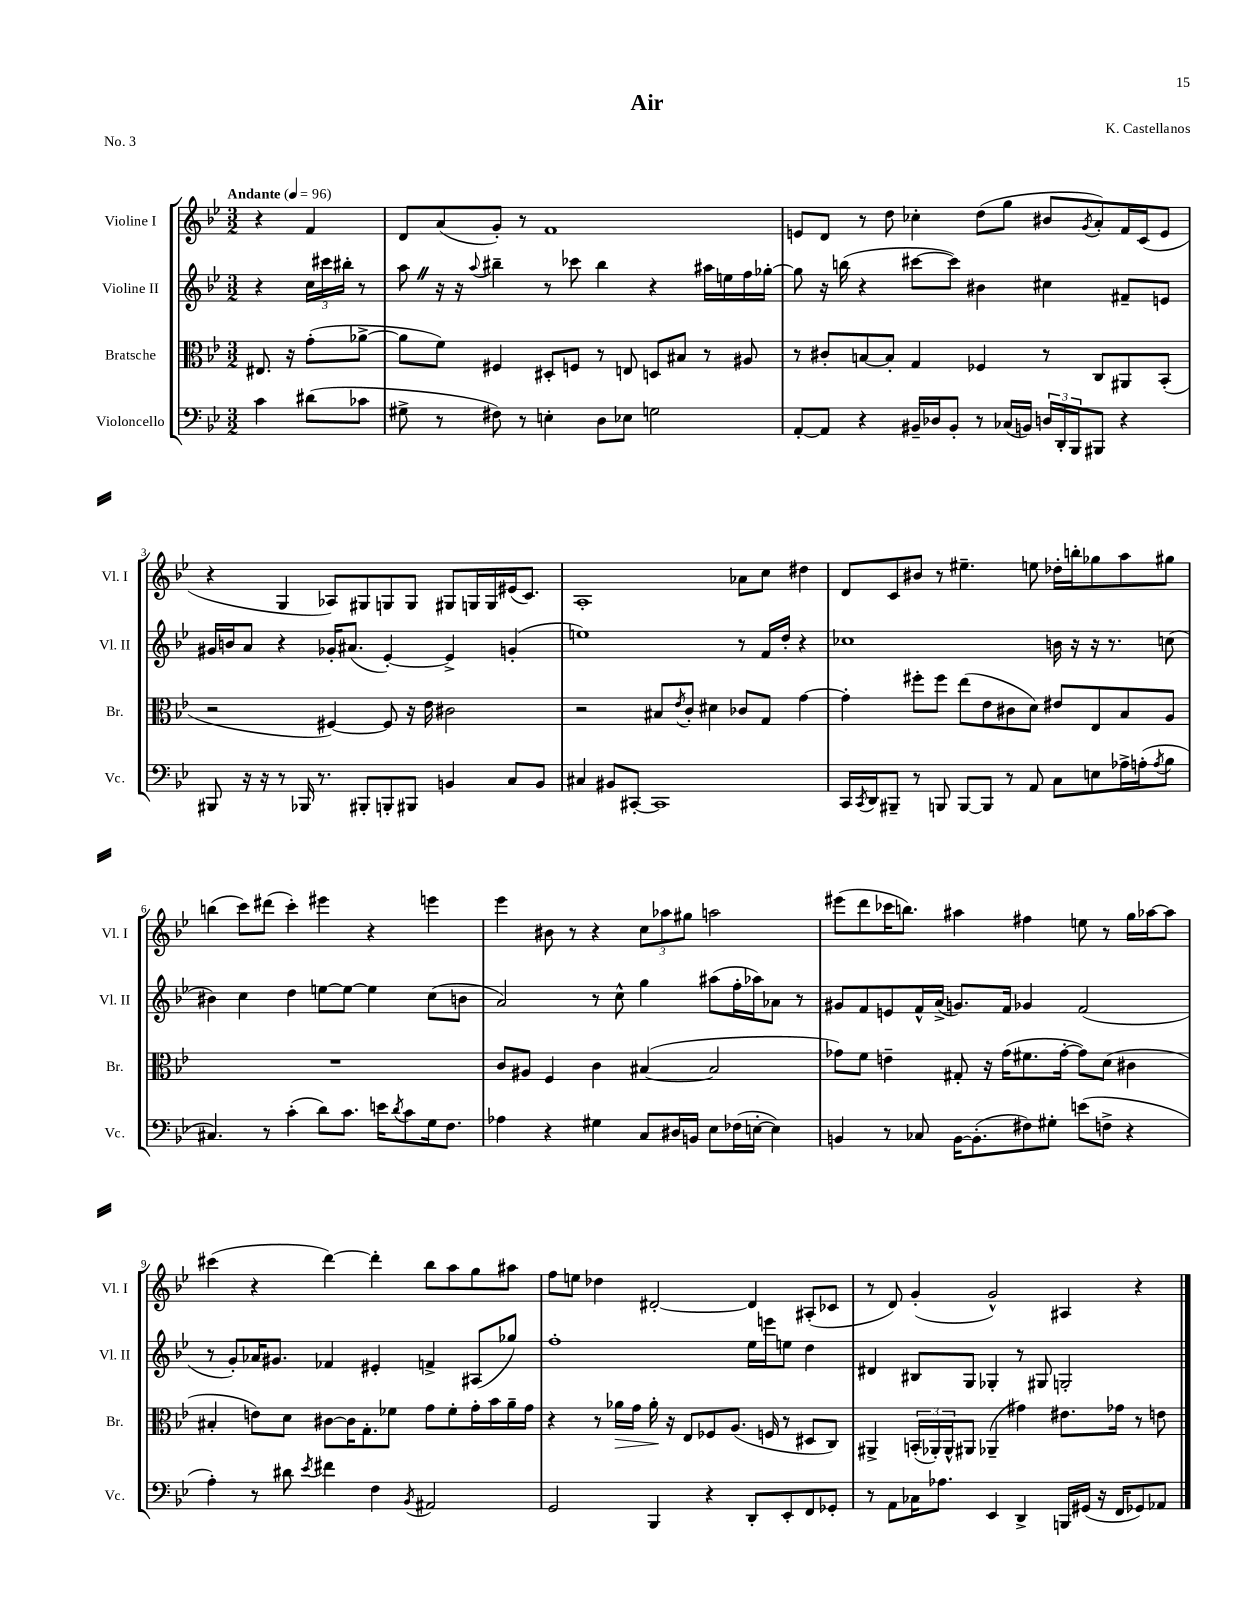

**kern	**kern	**dynam	**kern	**kern
*part4	*part3	*part3	*part2	*part1
*staff4	*staff3	*staff3	*staff2	*staff1
*I"Violoncello	*I"Bratsche	*	*I"Violine II	*I"Violine I
*I'Vc.	*I'Br.	*	*I'Vl. II	*I'Vl. I
*clefF4	*clefC3	*	*clefG2	*clefG2
*k[b-e-]	*k[b-e-]	*	*k[b-e-]	*k[b-e-]
*M3/2	*M3/2	*	*M3/2	*M3/2
*MM96	*MM96	*	*MM96	*MM96
=	=	=	=	=
!	!	!	!	!LO:TX:a:B:t=Andante
4c\	8.E#X/	.	4r	4r
.	16r	.	.	.
(8d#X\L	(8g'\L	.	24cc\LL	4f/
.	.	.	24ccc#X\	.
.	.	.	24bb#X'\JJ	.
8c-X\J	[8a-X^\J	.	8r	.
=1	=1	=1	=1	=1
8G#X^\	8a-\L]	.	8aaZ\	8d/L
8r	8f\J)	.	16r	(8a/
.	.	.	16r	.
.	.	.	8qqaa/	.
8F#X\)	4F#X/	.	4bb#X~\	8g'/J)
8r	.	.	.	8r
4En'\	8D#X'/L	.	8r	1f
.	8Fn/J	.	8ccc-X\	.
8D\L	8r	.	4bb#\	.
8E-X\J	8En/	.	.	.
2Gn\	8Dn/L	.	4r	.
.	8B#X/J	.	.	.
.	8r	.	16aa#X\LL	.
.	.	.	16een\	.
.	8A#X/	.	16ff\	.
.	.	.	[16gg-X'\JJ	.
=2	=2	=2	=2	=2
[8AA'/L	8r	.	8gg-\]	8en/L
8AA/J]	8c#X'/L	.	16r	8d/J
.	.	.	(16bbn\	.
4r	[8Bn/	.	4r	8r
.	8B'/J]	.	.	8dd\
16BB#X~/LL	4G/	.	[8ccc#X\L	4cc-X'\
16D-X/J	.	.	.	.
8BB#'/J	.	.	8ccc#\J])	.
8r	4F-X/	.	4b#X\	(8dd\L
(16C-X/LL	.	.	.	8gg\J
16BBn/JJ)	.	.	.	.
24Dn/LL	8r	.	4cc#X\	8b#X/L
24DD'/	.	.	.	.
24BBB-/J	.	.	.	.
.	.	.	.	8qg/
8BBB#X/J	8C/L	.	.	8a'/)
4r	8AA#X/	.	8f#X~/L	16f/L
.	.	.	.	(16c/J
.	(8BB-'/J	.	8en/J	8e/J
!!LO:LB:g=z
=3	=3	=3	=3	=3
8BBB#X/	2r	.	16g#X/LL	4r
.	.	.	16bn/J	.
16r	.	.	8a/J	.
16r	.	.	.	.
8r	.	.	4r	4G/
16BBB-X/	.	.	.	.
8.r	.	.	.	.
.	[4F#X/)	.	16g-X'/KL	8A-X/L)
.	.	.	(8.a#X/J	.
8BBB#X'/L	.	.	.	8G#X/
8BBBn'/	8F#/]	.	[4e-'/)	8Gn/
8BBB#X/J	16r	.	.	8G/J
.	16e-\	.	.	.
4BBn/	2c#X\	.	4e-^/]	8G#X/L
.	.	.	.	16Gn/L
.	.	.	.	16G/
8C/L	.	.	(4gn'/	(16e#X/J
.	.	.	.	8.c/J)
8BB/J	.	.	.	.
=4	=4	=4	=4	=4
4C#X/	2r	.	1een)	1A'
8BB#X/L	.	.	.	.
[8CC#X'/J	.	.	.	.
1CC#]	8B#X/L	.	.	.
.	8qe-/	.	.	.
.	8c'/J	.	.	.
.	4d#X\	.	.	.
.	8c-X/L	.	8r	8a-X\L
.	8G/J	.	16f/LL	8cc\J
.	.	.	16dd'/JJ	.
.	[4g\	.	4r	4dd#X\
=5	=5	=5	=5	=5
16CC/LL	4g'\]	.	1cc-X	8d/L
8qCC/	.	.	.	.
16DD/J	.	.	.	.
8BBB#X~/J	.	.	.	8c/
8r	8ff#X'\L	.	.	8b#X/J
8BBBn/	8ff#\J	.	.	8r
[8BBB/L	(8ee-\L	.	.	4.ee#X~\
8BBB/J]	8e-\	.	.	.
8r	8c#X\	.	.	.
8AA/	8d\J)	.	.	8een\
8C\L	8e#X/L	.	16bn\	16dd-X'\LL
.	.	.	16r	16bbn'\J
8En\	8E-/	.	16r	8gg-X\
.	.	.	8.r	.
16A-X^\L	8B-/	.	.	8aa\
(16An'\J	.	.	.	.
8qA/	.	.	.	.
8B-\J	8A/J	.	(8ccn\	8gg#X\J
!!LO:LB:g=z
=6	=6	=6	=6	=6
4.C#X/)	1.r	.	4b#X\)	(4bbn\
.	.	.	4cc\	8ccc\L)
8r	.	.	.	(8ddd#X\J
(4c'\	.	.	4dd\	4ccc'\)
8d\L)	.	.	[8een\L	4eee#X\
8.c\J	.	.	8ee\J_	.
.	.	.	4ee\]	4r
16en\KL	.	.	.	.
8qd/	.	.	.	.
8c\	.	.	.	.
16G\k	.	.	(8cc\L	4eeen\
8.F\J	.	.	.	.
.	.	.	8bn\J	.
=7	=7	=7	=7	=7
4A-X\	8c/L	.	2a/)	4eee-\
.	8A#X/J	.	.	.
4r	4F/	.	.	8b#X\
.	.	.	.	8r
4G#X\	4c\	.	8r	4r
.	.	.	8cc^^\	.
8C/L	([4B#X/	.	4gg\	12cc\L
.	.	.	.	12aa-X\
16D#X/L	.	.	.	.
.	.	.	.	12gg#X\J
16BBn/JJ	.	.	.	.
8E-\L	2B#/]	.	(8aa#X\L	2aan\
(16F-X\L	.	.	16ff'\L	.
[16En'\JJ	.	.	16aa-X\J)	.
4E\])	.	.	8a-X\J	.
.	.	.	8r	.
=8	=8	=8	=8	=8
4BBn/	8g-X\L)	.	8g#X/L	(8eee#X\L
.	8f\J	.	8f/	8ddd\
8r	4en~\	.	8en/	16ccc-X\K
.	.	.	.	8.bbn\J)
8C-X/	.	.	16f^^/L	.
.	.	.	(16a^/JJ	.
[16BB\KL	8G#X'/	.	8.gn/L)	4aa#X\
(8.BB'\]	.	.	.	.
.	16r	.	.	.
.	(16g-\KL	.	16f/Jk	.
8F#X\)	8.f#X\	.	4g-X/	4ff#X\
8G#X'\J	.	.	.	.
.	[16g-'\Jk	.	.	.
(8en\L	8g-\L])	.	(2f/	8een\
8Fn^\J	(8d\J	.	.	8r
4r	4c#X\	.	.	16gg\LL
.	.	.	.	[16aa-X\J
.	.	.	.	8aa-\J]
!!LO:LB:g=z
=9	=9	=9	=9	=9
4A'\)	4B#X'/	.	8r	(4ccc#X\
.	.	.	8g'/L)	.
8r	8en\L)	.	16a-X/K	4r
.	.	.	8.g#X/J	.
8d#X\	8d\J	.	.	.
8qe-/	.	.	.	.
4f#X\	[8c#X\L	.	4f-X/	[4ddd\)
.	16c#\K]	.	.	.
.	8.G'\	.	.	.
4F\	.	.	4e#X'/	4ddd'\]
.	8f-X\J	.	.	.
8qBB-/	.	.	.	.
2AA#X/	8g\L	.	4fn^/	8bb-\L
.	8f-'\	.	.	8aa\
.	16g'\L	.	(8A#X/L	8gg\
.	16b-\	.	.	.
.	16a~\	.	8gg-X/J)	8aa#X\J
.	16g\JJ	.	.	.
=10	=10	=10	=10	=10
2GG/	4r	.	1ff'	8ff\L
.	.	.	.	8een\J
.	8r	.	.	4dd-X\
!	!	!LO:HP:b	!	!
.	16a-X\LL	>	.	.
.	16g\JJ	.	.	.
4BBB-/	16a-'\	.	.	[2d#X'/
.	16r	]	.	.
.	8E-/L	.	.	.
4r	8F-X/	.	.	.
.	(8.A/J	.	.	.
8DD'/L	.	.	16ee-\LL	4d#/]
.	16Fn/	.	16eeen\J	.
8EE-'/	8r	.	8een\J	.
8FF/	8D#X/L	.	4dd\	(8A#X'/L
8GG-X'/J	8C/J)	.	.	8c-X/J
=11	=11	=11	=11	=11
8r	4AA#X^/	.	4d#X/	8r
8AA\L	.	.	.	8d/)
16C-X\K	(24BBn'/LL	.	8B#X/L	(4g'/
.	24AA-X'/)	.	.	.
8.A-X\J	.	.	.	.
.	24AA-^^/J	.	.	.
.	8AA#X/J	.	8G/J	.
4EE-/	(4AA-X~/	.	4G-X'/	2g^^/)
4DD^/	4g#X\)	.	8r	.
.	.	.	8G#X/	.
16BBBn/LL	8.e#X\L	.	2Gn'/	4A#X/
(16GG#X/JJ	.	.	.	.
16r	.	.	.	.
16FF/KL	16g-X\Jk	.	.	.
8GG-X/)	8r	.	.	4r
8AA-X/J	8en\	.	.	.
==	==	==	==	==
*-	*-	*-	*-	*-
